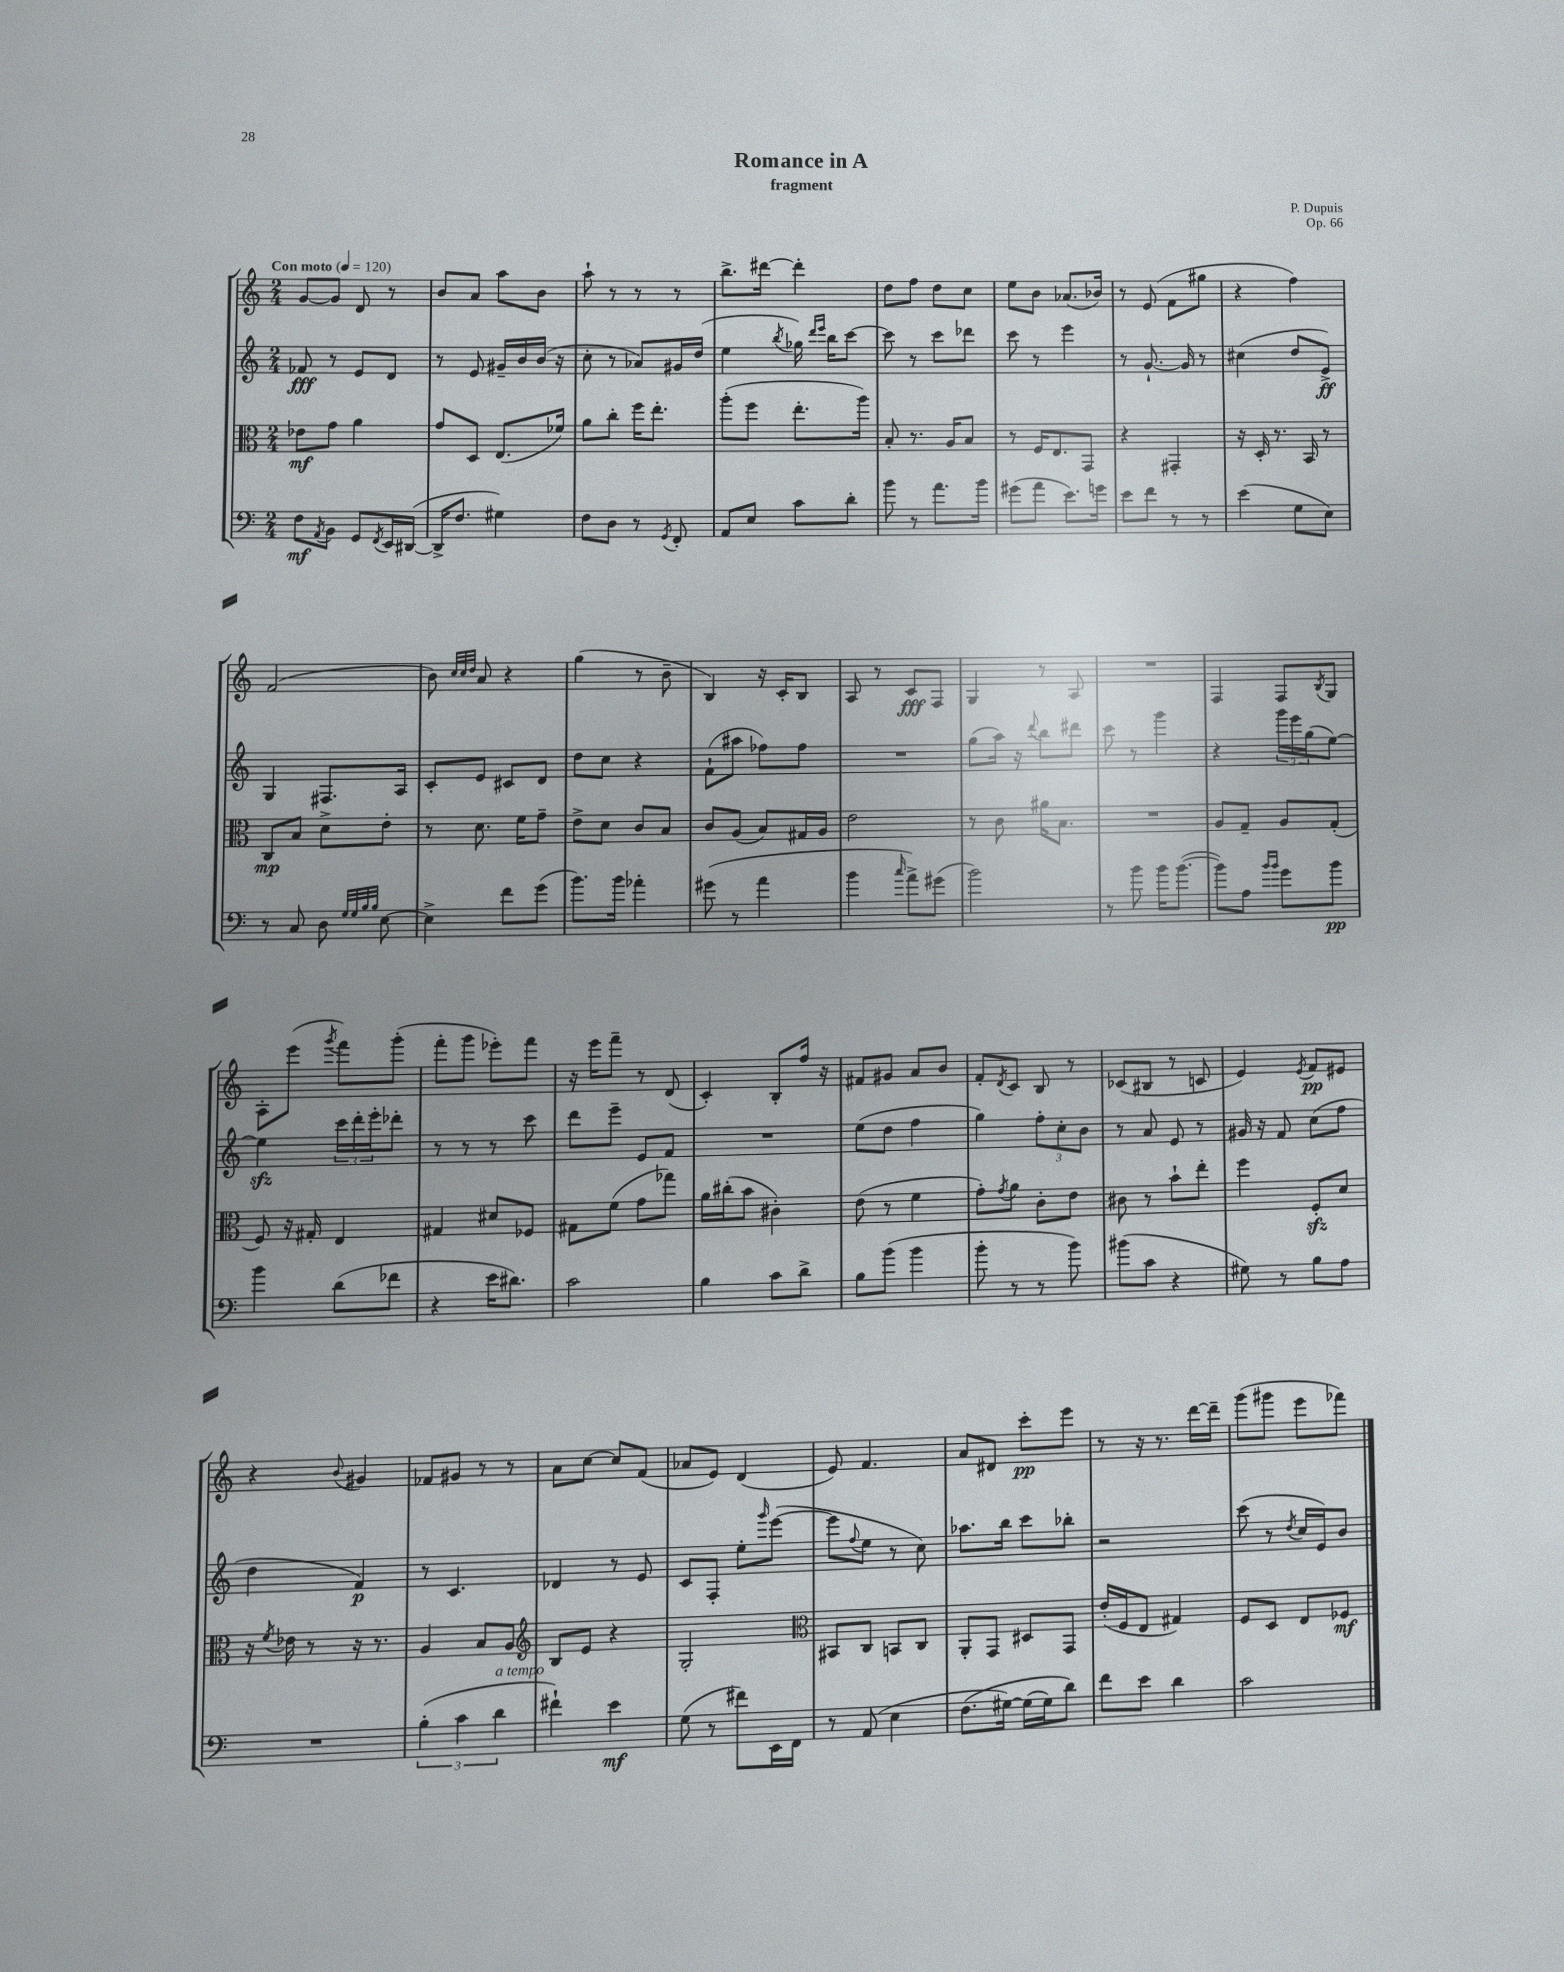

**kern	**kern	**kern	**kern
*staff4	*staff3	*staff2	*staff1
*clefF4	*clefC3	*clefG2	*clefG2
*k[]	*k[]	*k[]	*k[]
*M2/4	*M2/4	*M2/4	*M2/4
*MM120	*MM120	*MM120	*MM120
8F	8e-	8f-	[8g
8qAA	.	.	.
8BB	8g	8r	8g]
8GG	4a	8e	8d
8qFF	.	.	.
16EE	.	8d	8r
([16DD#	.	.	.
=	=	=	=
16DD#^]	8g	8r	8b
8.F	.	.	.
.	8D	8e	8a
4G#)	(8.E	16g#~	8aa
.	.	16b	.
.	.	(16b	8b
.	16f-)	16r	.
=	=	=	=
8F	8a	8cc'	8aa`
8D	8cc'	8r	8r
8r	16ff	8a-)	8r
.	8.ee'	.	.
8qGG	.	.	.
8FF'	.	16g#	8r
.	.	(16dd	.
=	=	=	=
8AA	(8aa'	4ee	8.bb^
8E	8ff	.	.
.	.	.	[16ddd#
.	.	8qbb	.
8c	8.ee'	16gg-)	4ddd#']
.	.	16qqddd	.
.	.	16qqeee	.
.	.	16bb	.
8d'	.	[8ccc	.
.	16aa)	.	.
=	=	=	=
8b	8B'	8ccc]	8dd
8r	8.r	8r	8ff
8.a	.	8ccc	8dd
.	16A	.	.
.	8B	8ddd-	8cc
16b	.	.	.
=	=	=	=
(8g#	8r	8ccc	8ee
8a	16F	8r	8b
.	8.E	.	.
8.e)	.	4eee	(8.a-
.	8GG	.	.
16g	.	.	16b-)
=	=	=	=
8e	4r	8r	8r
8f	.	[8.g`	(8e
8r	4GG#'	.	8f
.	.	16g]	.
8r	.	8r	8gg#
=	=	=	=
(4e	16r	(4cc#	4r
.	16D'	.	.
.	8.r	.	.
8G	.	8dd	4ff)
.	16BB	.	.
8E)	8r	8e^)	.
=	=	=	=
8r	8C	4G	(2f
8C	8B	.	.
8D	8d^	8.F#	.
32qqG	.	.	.
32qqG	.	.	.
32qqB	.	.	.
32qqB	.	.	.
[8E	8e'	.	.
.	.	16A	.
=	=	=	=
4E^]	8r	8c'	8b)
.	.	.	32qqcc
.	.	.	32qqcc
.	.	.	32qqdd
.	8.d	8e	8a
8f	.	8c#	4r
.	16f	.	.
(8g	8g~	8d	.
=	=	=	=
8.b)	8e^	8dd	(4gg
.	8d	8cc	.
16b	.	.	.
4a-'	8c	4r	8r
.	8B	.	8b~
=	=	=	=
(8g#	8c	(8f`	4B)
8r	(8A	8aa#	.
4a	8B)	8ff-)	16r
.	.	.	16c'
.	16G#	8ff-	8B
.	16A	.	.
=	=	=	=
4b	2e	2r	8A
.	.	.	8r
16qqcc	.	.	.
8a^)	.	.	8c
(8g#	.	.	8F
=	=	=	=
2b)	8r	(8gg	4G
.	8c	16aa)	.
.	.	16r	.
.	.	8qqddd	.
.	16a#	8bb	8r
.	8.B	.	.
.	.	8ddd#	8A
=	=	=	=
8r	2r	8ccc	2r
8b	.	8r	.
16b	.	4ggg	.
([8.b	.	.	.
=	=	=	=
8b])	8A	4r	4F
8A	8G~	.	.
16qqb	.	.	.
16qqb	.	.	.
8g	8A	24ggg	8F
.	.	24eee	.
.	.	(24gg	.
.	.	.	8qB
8b	(8G'	[8ee)	8G
=	=	=	=
4b	8F)	4ee]	8A'
.	16r	.	(8eee
.	16G#'	.	.
.	.	.	8qggg
(8d	4E	24ccc	8fff)
.	.	24ddd'	.
.	.	24eee'	.
8f-	.	8ddd-'	(8ggg'
=	=	=	=
4r	4G#	8r	8fff'
.	.	8r	8ggg
16e	8d#	8r	8eee-')
8.d#)	.	.	.
.	8F-	8ccc	8fff
=	=	=	=
2c	8G#	8ddd	16r
.	.	.	16eee
.	(8f	8eee~	8fff~
.	8g	8e	8r
.	8gg-)	8f	(8d
=	=	=	=
4B	16a	2r	4c')
.	(16cc#'	.	.
.	8b	.	.
8c	4c#')	.	8B'
8d^	.	.	16ff
.	.	.	16r
=	=	=	=
8B	(8e	(8ee	8f#
(8b	8r	8dd	8g#
4b	4f	4ff	8a
.	.	.	8b
=	=	=	=
8b'	8g')	4gg)	8f'
.	8qg	.	8qd
8r	8a	.	8c
8r	8c'	12ff'	8B
.	.	12cc'	.
8b)	8e	.	8r
.	.	12b	.
=	=	=	=
(8b#	8c#	8r	(8c-
8c	8r	8a	8B#
4r	8b`	8e	8r
.	8ee'	8r	8c
=	=	=	=
8G#)	4ff	16g#	4e)
.	.	16r	.
8r	.	8f	.
.	.	.	8qe
8B	8F'	(8cc	8f
8A	8d	8ff	8e#
=	=	=	=
2r	16r	4dd	4r
.	8qf	.	.
.	16e-	.	.
.	8r	.	.
.	.	.	8qqb
.	16r	4f)	4g#
.	8.r	.	.
=	=	=	=
(6B'	4A	8r	8f-
.	.	4.c	8g#
6c	.	.	.
.	8B	.	8r
6d	.	.	.
.	8A	.	8r
=	=	=	=
*	*clefG2	*	*
4f#`)	8B	4d-	8a
.	8e	.	[8cc
4e	4r	8r	8cc]
.	.	8e	(8f
=	=	=	=
(8G	2G'	8c	8a-
8r	.	8F'	8e)
8f#)	.	8ee'	(4d
.	.	16qqggg	.
16EE	.	([8eee	.
16FF	.	.	.
=	=	=	=
*	*clefC3	*	*
8r	8BB#	8eee]	8e)
.	.	8qqff	.
(8AA	8C	8ee	4.f
4E	8BB	8r	.
.	8C	8cc)	.
=	=	=	=
&(8.F	8AA'	8.aa-	8a
.	8GG	.	8d#
[16G#)	.	16bb	.
(16G#]	8D#	8ccc	8ccc'
16G#)	.	.	.
8d&)	8GG	8bb-'	8eee
=	=	=	=
8f	(16e'	2r	8r
.	16F	.	.
8e	8E	.	16r
.	.	.	8.r
4d	4G#)	.	.
.	.	.	[16ddd
.	.	.	16ddd~]
=	=	=	=
2c	8F	(8ccc	(8ggg
.	8D	8r	8ggg#
.	.	8qdd	.
.	8E	16cc	8eee
.	.	16e)	.
.	8F-	8b	8fff-)
==	==	==	==
*-	*-	*-	*-
